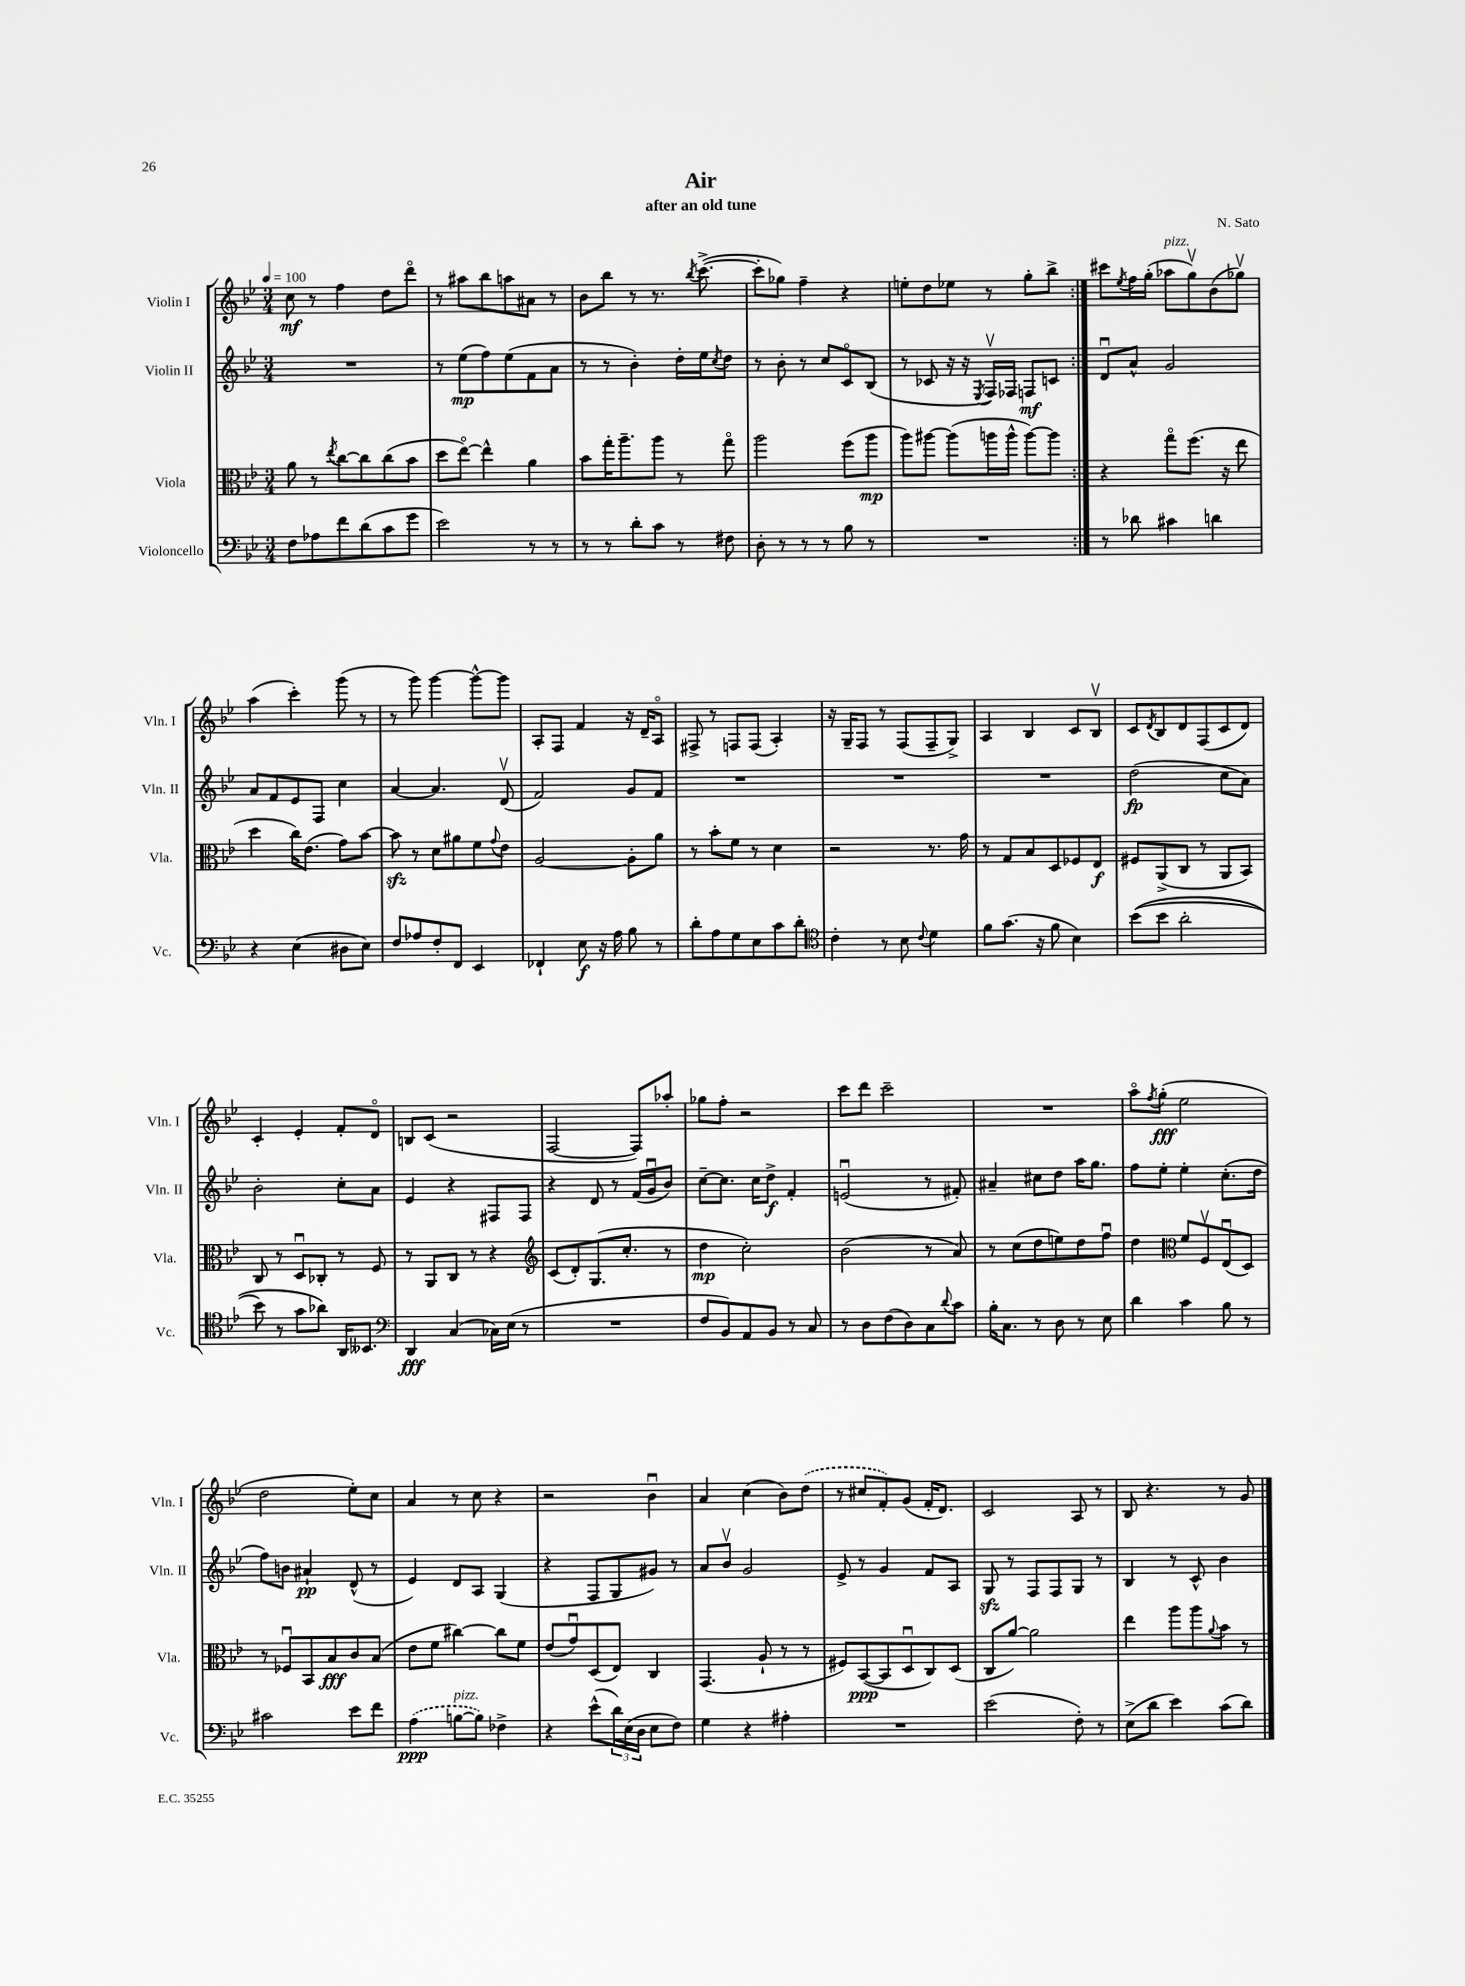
\header { title = "Air" composer = "N. Sato" subtitle = "after an old tune" }
<<
\new StaffGroup <<
\new Staff = "s0" \with { instrumentName = "Violin I" shortInstrumentName = "Vln. I" } {
    \clef treble \key bes \major \numericTimeSignature \time 3/4 \tempo 4 = 100
    \repeat volta 2 { c''8\mf r8 f''4 d''8 d'''8\flageolet |
    r8 ais''8 bes''8 a''8 ais'8 r8 |
    bes'8 bes''8 r8 r8. \acciaccatura { bes''8 } c'''8.~->( |
    c'''8-. ges''8) f''4-- r4 |
    e''8-. d''8 ees''8 r8 g''8-. bes''8-> | }
    cis'''8 \acciaccatura { ees''8 } f''16 g''16-.( aes''8^\markup { \italic "pizz." } g''8\upbow) bes'8( ges''8\upbow) |
    a''4( c'''4-.) g'''8( r8 |
    r8 g'''8) g'''4~ g'''8~-^ g'''8 |
    a8-. f8 f'4 r16 d'16-- a8\flageolet |
    fis8-> r8 f8 f8( a4-.) |
    r16 g16-- f8 r8 f8( f8-- g8->) |
    a4 bes4 c'8 bes8\upbow |
    c'8 \acciaccatura { d'8 } bes8 d'8 f8( c'8 d'8) |
    c'4-. ees'4-. f'8-. d'8\flageolet |
    b8 c'8( r2 |
    f2~ f8) aes''8-. |
    ges''8 f''8-. r2 |
    c'''8 d'''8 c'''2-- |
    R2. |
    a''8\flageolet \acciaccatura { f''8 } g''8-.\fff( ees''2 |
    d''2 ees''8-.) c''8 |
    a'4 r8 c''8 r4 |
    r2 bes'4\downbow |
    a'4 c''4( bes'8) \once \slurDashed d''8( |
    r8 cis''8 f'8-.) g'8( f'16-. d'8.) |
    c'2 a8 r8 |
    bes8 r4. r8 g'8 \bar "|." |
}
\new Staff = "s1" \with { instrumentName = "Violin II" shortInstrumentName = "Vln. II" } {
    \clef treble \key bes \major \numericTimeSignature \time 3/4
    \repeat volta 2 { R2. |
    r8 ees''8\mp( f''8) ees''8( f'8 a'8 |
    r8 r8 bes'4-.) d''16-. ees''16 \acciaccatura { c''8 } d''8 |
    r8 bes'8-. r8 c''8 c'8\flageolet bes8( |
    r8 ces'8 r16 r16 \acciaccatura { ees8 } f16\upbow) fes16 f8\mf c'8 | }
    d'8\downbow a'8-^ g'2 |
    a'8 f'8 ees'8 f8 c''4 |
    a'4~ a'4. d'8\upbow( |
    f'2) g'8 f'8 |
    R2. |
    R2. |
    R2. |
    d''2\fp( c''8 a'8) |
    bes'2-. c''8-. a'8 |
    ees'4 r4 fis8 fis8 |
    r4 d'8 r8 f'16( g'16\downbow bes'8) |
    c''8~-- c''8. c''16 d''8->\f f'4-. |
    e'2\downbow( r8 fis'8-.) |
    ais'4-- cis''8 d''8 a''16 g''8. |
    f''8 ees''8-. ees''4-. c''8.-.( d''16 |
    f''8) b'8 ais'4-!\pp d'8-^( r8 |
    ees'4) d'8 a8 g4( |
    r4 f8 g8 gis'8) r8 |
    a'8 bes'8\upbow g'2 |
    ees'8-> r8 g'4 f'8 a8 |
    g8\sfz r8 f8 f8 g8 r8 |
    bes4 r8 c'8-^ bes'4 \bar "|." |
}
\new Staff = "s2" \with { instrumentName = "Viola" shortInstrumentName = "Vla." } {
    \clef alto \key bes \major \numericTimeSignature \time 3/4
    \repeat volta 2 { a'8 r8 \acciaccatura { ees''8 } c''8~ c''8 c''8( bes'8 |
    d''8 ees''8~\flageolet) ees''4-^ a'4 |
    bes'8 g''16-. a''8.-- a''8 r8 g''8\flageolet |
    a''2 f''8( a''8\mp |
    a''8) ais''8~ ais''8( a''16 a''16-^ a''8~) a''8 | }
    r4 g''8\flageolet f''8.( r16 ees''8 |
    d''4 c''16) ees'8.( g'8) bes'8~ |
    bes'8\sfz r8 d'8 ais'8 f'8 \appoggiatura { g'8 } ees'8 |
    a2~ a8-. a'8 |
    r8 bes'8-. f'8 r8 d'4 |
    r2 r8. g'16 |
    r8 g8 bes8 d8 fes8 ees8\f |
    fis8 a,8->( c8 r8 a,8 bes,8) |
    c8 r8 d8\downbow ces8-. r8 f8 |
    r8 a,8 c8 r8 r4 |
    \clef treble c'8( d'8-.) g8.( c''8.-. r8 |
    d''4\mp c''2-.) |
    bes'2( r8 a'8) |
    r8 c''8( d''8 e''8) d''8 f''8\downbow |
    d''4 \clef alto f'8 f8\upbow ees8\downbow( d8) |
    r8 fes8\downbow bes,8 bes8\fff c'8 bes8( |
    ees'8 f'8 cis''4~) cis''8 f'8 |
    ees'8( g'8\downbow) d8( ees8) c4 |
    g,4.( a8-! r8 r8 |
    fis8) bes,8~\ppp( bes,8 d8\downbow c8) d8( |
    c8 a'8~) a'2 |
    ees''4 a''8 a''8 \appoggiatura { a'8 } bes'8 r8 \bar "|." |
}
\new Staff = "s3" \with { instrumentName = "Violoncello" shortInstrumentName = "Vc." } {
    \clef bass \key bes \major \numericTimeSignature \time 3/4
    \repeat volta 2 { f8 aes8 f'8 d'8( c'8 g'8 |
    ees'2) r8 r8 |
    r8 r8 d'8-. c'8 r8 fis8 |
    d8-. r8 r8 r8 bes8 r8 |
    R2. | }
    r8 des'8 cis'4 d'4 |
    r4 ees4( dis8 ees8) |
    f8 aes8 f8-. f,8 ees,4 |
    fes,4-! ees8\f r16 a16 bes8 r8 |
    d'8-. a8 g8 ees8 c'8 d'8-. |
    \clef tenor c'4-. r8 bes8 \appoggiatura { c'8 } d'4 |
    f'8 g'8.( r16 f'8 bes4) |
    bes'8(\( bes'8 a'2-. |
    bes'8) r8 g'8 aes'8\) a,16 beses,8. |
    \clef bass d,4\fff c4( ces16) ees16( r8 |
    R2. |
    f8 bes,8) a,8 bes,8 r8 c8 |
    r8 d8 f8( d8) c8 \appoggiatura { d'8 } c'8 |
    bes16-. c8. r8 d8 r8 ees8 |
    d'4 c'4 bes8 r8 |
    cis'2 ees'8 f'8 |
    \once \slurDashed a4\ppp( b8~^\markup { \italic "pizz." } b8) fes4-> |
    r4 ees'8-^( \tuplet 3/2 { d'16) ees16( d16 } ees8 f8) |
    g4 r4 ais4-. |
    R2. |
    ees'2( f8-.) r8 |
    ees8->( d'8 ees'4) c'8( d'8) \bar "|." |
}
>>
>>
\layout { \context { \Score \remove "Bar_number_engraver" } }
